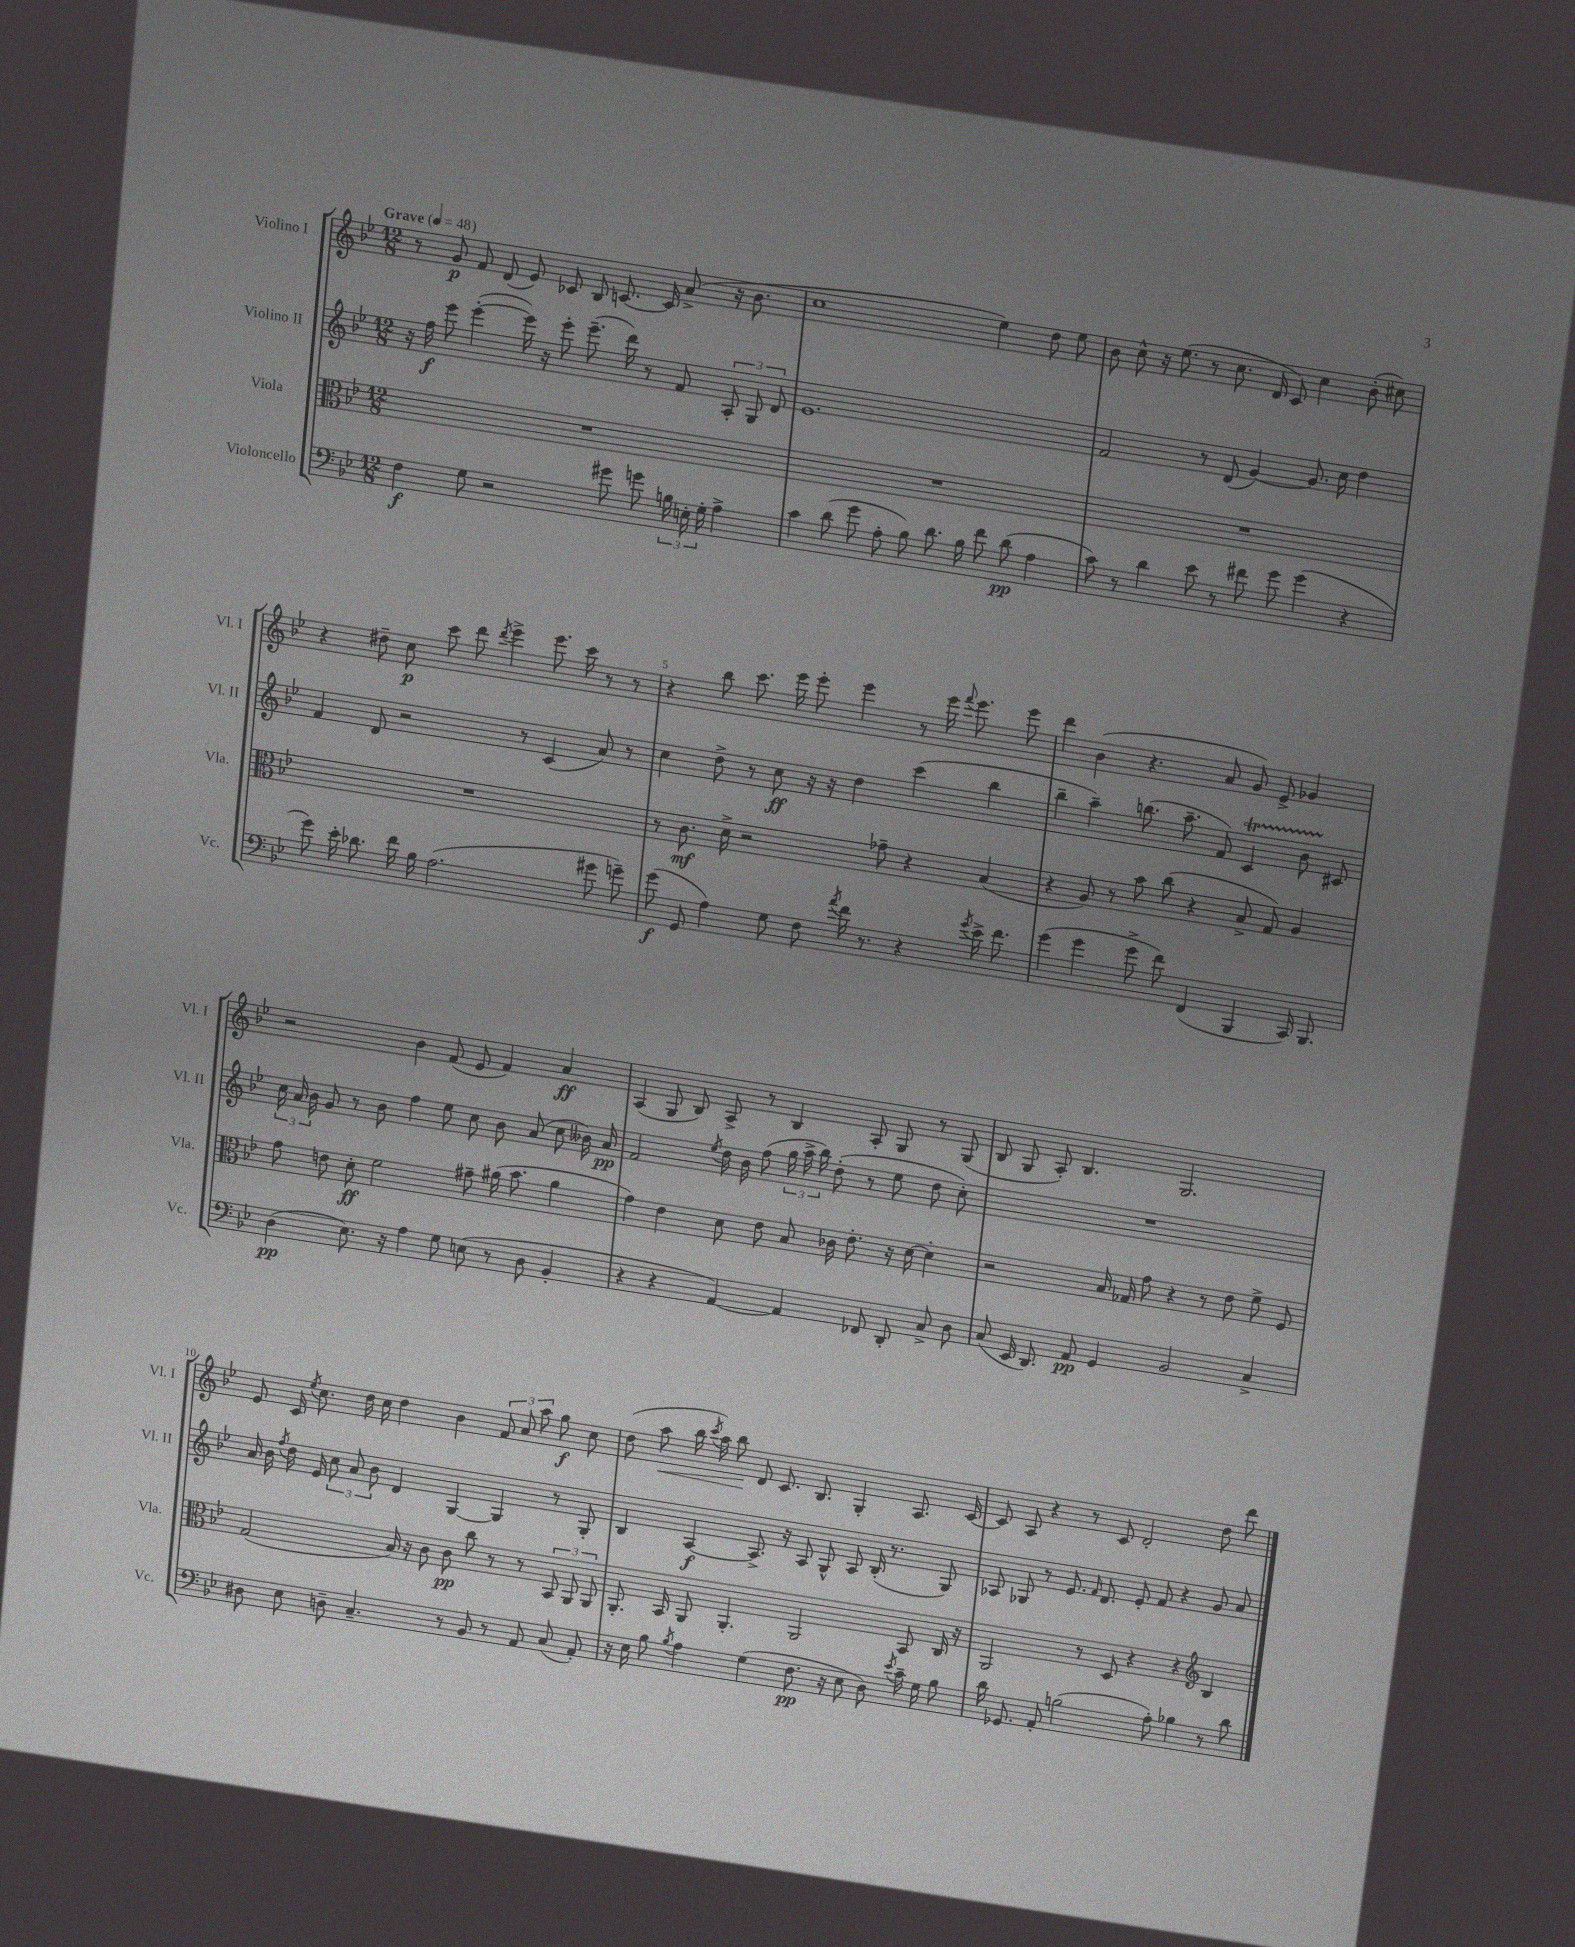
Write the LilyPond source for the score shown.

<<
\new StaffGroup <<
\new Staff = "s0" \with { instrumentName = "Violino I" shortInstrumentName = "Vl. I" } {
    \clef treble \key bes \major \numericTimeSignature \time 12/8 \tempo "Grave" 4 = 48
    \autoBeamOff r8 g'8\p f'8 d'8( ees'8) ces'8 bes8 c'8.~ c'16 a'8->( r16 bes'8. |
    c''1 ees''4) d''8 ees''8 |
    bes'8 c''8-^ r16 ees''8.( r8 c''8. d'16 c'8) c''4 bes'8-.( cis''8) |
    r4 dis''8-- c''8\p c'''8 d'''8 \acciaccatura { d'''8 } ees'''4-> ees'''8. c'''16 r8 r8 |
    r4 bes''8 c'''8. ees'''16 ees'''8-. ees'''4 r8 ees'''16 \appoggiatura { f'''8 } ees'''8. ees'''8 |
    d'''4 bes'4( r4. a'8 g'8) ees'8-> ges'4 |
    r2 bes'4 f'8( ees'8 f'4) a'4\ff |
    a4( g8 bes8) a8-> r8 bes4 a8-. g8 r8 g8( |
    bes8 g8 a8-.) bes4. g2. |
    ees'8 c'16 \acciaccatura { ees''8 } c''8. d''16 c''16 d''4 bes'4 \tuplet 3/2 { f'8 a'8 a''8 } g''8\f c''8 |
    d''8( a''8\< bes''16 \acciaccatura { c'''8 } a''16) bes''8\! d'8 c'8. bes8. g4-. a8. c'16~ |
    c'8 a8 r4 r8 c'8 d'2-. d''8 d'''8 \bar "|." |
}
\new Staff = "s1" \with { instrumentName = "Violino II" shortInstrumentName = "Vl. II" } {
    \clef treble \key bes \major \numericTimeSignature \time 12/8
    \autoBeamOff r16 f''16\f ees'''8 ees'''4~-.( ees'''16) r16 ees'''8-. ees'''8.--( d'''16) r8 f'8 \tuplet 3/2 { a8-. g8 d'8 } |
    ees'1. |
    f'2 r8 d'8( g'4~) g'8. c''16 d''4 |
    f'4 d'8 r2 r8 c'4( a'8) r8 |
    c''4 d''8-> r8 c''8\ff r16 r16 d''4 c'''4( bes''4 |
    bes''4-- a''4--) b''8.( a''8.-- f'8) c'4\startTrillSpan bes'8 cis'8\stopTrillSpan |
    \tuplet 3/2 { c''16 a'16 bes'16 } g'8 r8 bes'8 f''4 ees''8 c''8 bes'8 a'8( c''8 beses'16) a'16\pp |
    f'2 \acciaccatura { ees''8 } d''16 bes'16 f''8( \tuplet 3/2 { g''16 a''16-> bes''16) } d''8-.( r8 ees''8 d''8 c''8-.) |
    R1. |
    a'16 bes'16 \acciaccatura { f''8 } d''16 ees'16 \tuplet 3/2 { c''8 a'8 bes'8 } d'4 g4~ g4 r8 g8-. |
    bes4 a4~\f a8.-> r16 a8 g8-^ a8 bes16-.( r8. g8) |
    aes8 ges8 r8 ees'8. \grace { f'16 } d'8. ees'8-. f'8 r4 g'8 a'8 \bar "|." |
}
\new Staff = "s2" \with { instrumentName = "Viola" shortInstrumentName = "Vla." } {
    \clef alto \key bes \major \numericTimeSignature \time 12/8
    \autoBeamOff R1. |
    R1. |
    R1. |
    R1. |
    r8 c'8.\mf d'16-> r2 ges'8-- r4 bes4( |
    r4 a8) r8 bes'8 c''8( r4 bes8-> g8) a4 |
    g'8 e'8 d'8-.\ff f'2 gis'8-- ais'16( bes'8. ais'4 |
    g'4) ees'4 d'8 ees'8 bes8 ces'16 ees'8.-. r16 d'16~ d'4-. |
    r2 bes16 ges16 g'8 r4 r8 ees'8 f'8-> f8 |
    g2( bes16) r16 c'8 c'8\pp c''8 r8 r8 \tuplet 3/2 { bes,8 a,8 a,8 } |
    a,8.-. bes,16 a,8 a,4.-. a,2 bes,8 c16 r16 |
    a,2 r8 d8 r4 r4 \clef treble bes4 \bar "|." |
}
\new Staff = "s3" \with { instrumentName = "Violoncello" shortInstrumentName = "Vc." } {
    \clef bass \key bes \major \numericTimeSignature \time 12/8
    \autoBeamOff f4\f g8 r2 gis'8 g'8 \tuplet 3/2 { b16 e16-. g16-. } a4-> |
    c'4 d'8( g'8 a8-. bes8) d'8. bes16 f'8 d'8\pp( a4 |
    c'8) r8 d'4 ees'8 r8 fis'8 g'8 g'4( r4 |
    g'8) ees'16-. des'8. f'16 bes16 a2.( gis'8 g'8--) |
    g'8\f( g,8 a4) g8 f8 \acciaccatura { a'8 } f'16 r8. r4 \acciaccatura { g'8 } ees'16-> f'8. |
    g'4( g'4 g'8-> f'8) f,4( bes,,4 c,16) bes,,8. |
    d4\pp( ees8.) r16 a4 g8 e8( r8 d8 bes,4-. |
    r4 r4 a,4~) a,4 fes,8 d,8-. c8-> d8 |
    c8( ees,16 d,8.) a,8\pp g,4 bes,2 c4-> |
    dis8 ees8 d8-- c4.-- r8 bes,8 r8 a,8 c8( a,8-.) |
    r16 ees16 bes8 \acciaccatura { bes8 } a4 g4( f8.\pp r16 ees8 d8) \acciaccatura { ees'8 } c'16-- g16 bes8 |
    d'16 ges,8. a,8-. b2( a8-.) bes4 r8 d'8 \bar "|." |
}
>>
>>
\layout { \context { \Score \override BarNumber.break-visibility = ##(#f #t #t) barNumberVisibility = #(every-nth-bar-number-visible 5) } }
